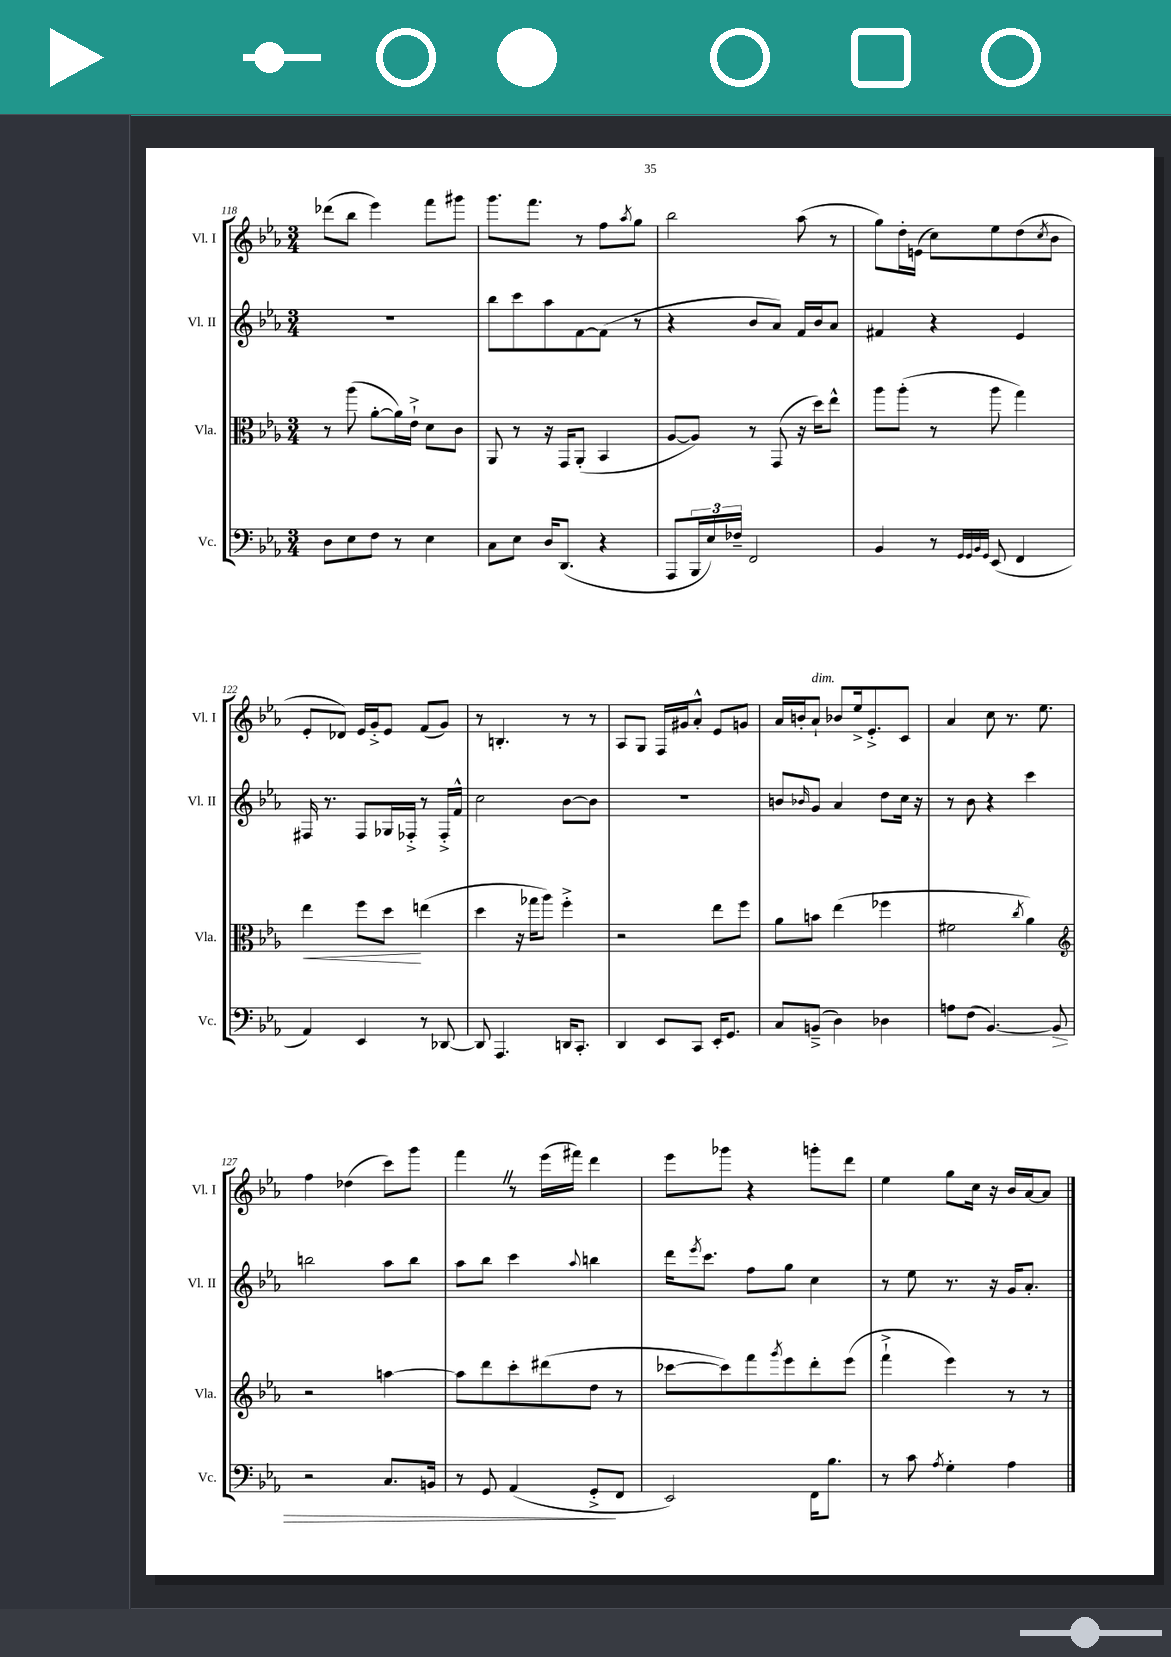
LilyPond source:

<<
\new StaffGroup <<
\new Staff = "s0" \with { instrumentName = "Vl. I" shortInstrumentName = "Vl. I" } {
    \clef treble \key ees \major \numericTimeSignature \time 3/4
    des'''8( bes''8 ees'''4) f'''8 gis'''8 |
    g'''8. f'''8. r8 f''8 \acciaccatura { aes''8 } g''8 |
    bes''2 aes''8( r8 |
    g''8) d''16-. e'16( c''8) ees''8 d''8( \acciaccatura { c''8 } bes'8 |
    ees'8-. des'8) ees'16 g'16-.-> ees'8 f'8( g'8) |
    r8 b4.-. r8 r8 |
    aes8 g8 f16 gis'16 aes'8-.-^ ees'8 g'8 |
    aes'16 b'16-. aes'8-!^\markup { \italic "dim." } bes'8 ees''16-> ees'8.-.-> c'8 |
    aes'4 c''8 r8. ees''8. |
    f''4 des''4( c'''8) g'''8 |
    f'''4 \once \override BreathingSign.text = \markup { \musicglyph "scripts.caesura.straight" } \breathe r8 ees'''16( fis'''16) d'''4 |
    ees'''8 ges'''8 r4 g'''8-. d'''8 |
    ees''4 g''8 c''16 r16 bes'16 aes'16~ aes'8 \bar "|." |
}
\new Staff = "s1" \with { instrumentName = "Vl. II" shortInstrumentName = "Vl. II" } {
    \clef treble \key ees \major \numericTimeSignature \time 3/4
    R2. |
    bes''8 c'''8 aes''8 f'8~ f'8( r8 |
    r4 bes'8 aes'8) f'16 bes'16 aes'8 |
    fis'4 r4 ees'4 |
    fis16 r8. fis8 ges16 fes16-.-> r8 fes16-.-> f'16-^ |
    c''2 bes'8~ bes'8 |
    R2. |
    b'8 \grace { bes'16 } g'8 aes'4 d''8 c''16 r16 |
    r8 bes'8 r4 c'''4 |
    b''2 aes''8 b''8 |
    aes''8 bes''8 c'''4 \appoggiatura { aes''8 } b''4 |
    d'''16 \acciaccatura { ees'''8 } c'''8. f''8 g''8 c''4 |
    r8 ees''8 r8. r16 g'16 aes'8.-. \bar "|." |
}
\new Staff = "s2" \with { instrumentName = "Vla." shortInstrumentName = "Vla." } {
    \clef alto \key ees \major \numericTimeSignature \time 3/4
    r8 aes''8( aes'8~-. aes'16) ees'16-!-> d'8 c'8 |
    aes,8 r8 r16 g,16 aes,8-.( bes,4 |
    aes8~ aes8) r8 g,8( r16 d''16) ees''8-^ |
    aes''8 aes''8-.( r8 aes''8 g''4) |
    ees''4\< f''8 d''8\! e''4( |
    d''4 r16 ges''16 aes''8) f''4-.-> |
    r2 ees''8 f''8 |
    aes'8 b'8 ees''4( fes''4 |
    fis'2 \acciaccatura { c''8 } aes'4) |
    \clef treble r2 a''4~ |
    a''8 d'''8 c'''8-. dis'''8( d''8 r8 |
    ces'''8~ ces'''8) f'''8 \acciaccatura { g'''8 } ees'''8 d'''8-. ees'''8( |
    f'''4-!-> ees'''4) r8 r8 \bar "|." |
}
\new Staff = "s3" \with { instrumentName = "Vc." shortInstrumentName = "Vc." } {
    \clef bass \key ees \major \numericTimeSignature \time 3/4
    d8 ees8 f8 r8 ees4 |
    c8 ees8 d16 d,8.( r4 |
    aes,,8 \tuplet 3/2 { bes,,16 ees16) fes16-- } f,2 |
    bes,4 r8 \grace { g,32 g,32 bes,32 g,32 } ees,8( f,4 |
    aes,4) ees,4 r8 des,8~ |
    des,8 aes,,4. d,16 c,8.-. |
    d,4 ees,8 c,8 ees,16-. g,8. |
    c8 b,8--->( d4) des4 |
    a8 f8( bes,4.~) bes,8\> |
    r2 c8. b,16 |
    r8 g,8 aes,4( g,8-.->\! f,8 |
    ees,2) f,16 bes8. |
    r8 c'8 \acciaccatura { aes8 } g4-. aes4 \bar "|." |
}
>>
>>
\layout { \context { \Score currentBarNumber = #118 } }
